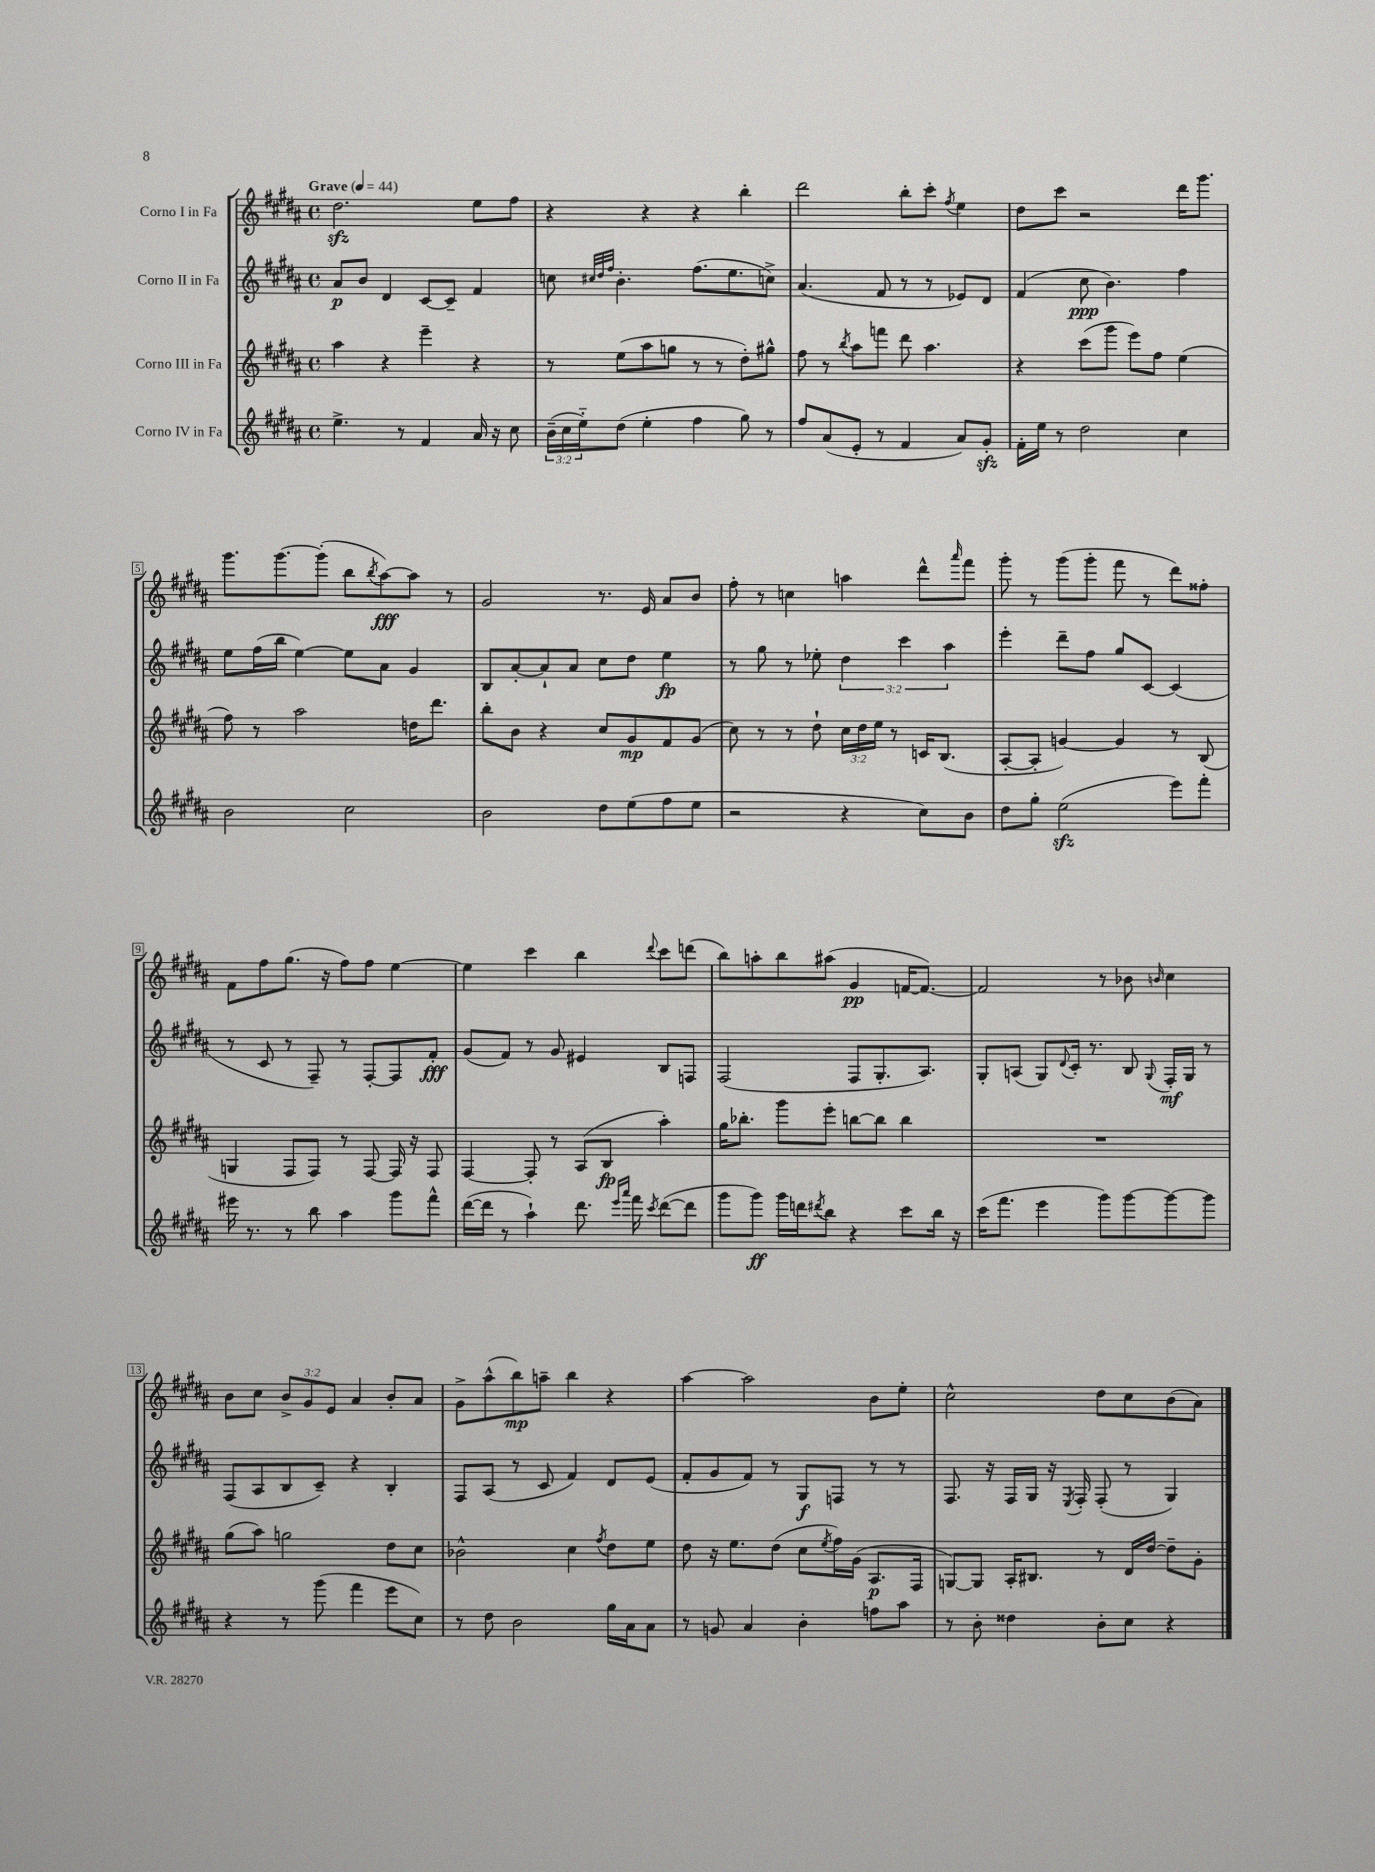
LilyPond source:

<<
\new StaffGroup <<
\new Staff = "s0" \with { instrumentName = "Corno I in Fa" } {
    \clef treble \key b \major \defaultTimeSignature \time 4/4 \override Staff.TupletNumber.text = #tuplet-number::calc-fraction-text \tempo "Grave" 4 = 44
    dis''2.\sfz e''8 fis''8 |
    r4 r4 r4 b''4-. |
    dis'''2 b''8-. cis'''8-. \acciaccatura { fis''8 } e''4 |
    dis''8 cis'''8 r2 dis'''16 gis'''8. |
    gis'''8. gis'''8.~ gis'''8-.( b''8 \acciaccatura { b''8 } ais''8~\fff) ais''8 r8 |
    gis'2 r8. e'16 ais'8 b'8 |
    fis''8-. r8 c''4 a''4 dis'''8-^ \grace { ais'''16 } fis'''8 |
    gis'''8-. r8 gis'''8( gis'''8-. fis'''8 r8 dis'''8) fisis''8-. |
    fis'8 fis''8 gis''8.( r16 fis''8) fis''8 e''4~ |
    e''4 cis'''4 b''4 \appoggiatura { dis'''8 } cis'''8 d'''8( |
    b''8) a''8-. b''8 ais''8( gis'4\pp f'16~ f'8.~) |
    f'2 r8 bes'8 \grace { b'16 } cis''4 |
    b'8 cis''8 \tuplet 3/2 { b'8-> gis'8 e'8 } ais'4 b'8-. ais'8 |
    gis'8-> ais''8-^( b''8\mp) a''8-- b''4 r4 |
    ais''4~ ais''2 b'8 e''8-. |
    cis''2-^ dis''8 cis''8 b'8( ais'8) \bar "|." |
}
\new Staff = "s1" \with { instrumentName = "Corno II in Fa" } {
    \clef treble \key b \major \defaultTimeSignature \time 4/4 \override Staff.TupletNumber.text = #tuplet-number::calc-fraction-text
    ais'8\p b'8 dis'4 cis'8~ cis'8-- fis'4 |
    c''8 \grace { cis''32 dis''32 fis''32 } b'4.-. fis''8.( e''8. c''8->) |
    ais'4.( fis'8 r8 r8 ees'8) dis'8 |
    fis'4( cis''8\ppp b'4.) fis''4 |
    e''8 fis''16( b''16 e''4~) e''8 ais'8 gis'4 |
    b8 ais'8~-. ais'8-! ais'8 cis''8 dis''8 e''4\fp |
    r8 gis''8 r8 ees''8-. \tuplet 3/2 { dis''4 cis'''4 ais''4 } |
    e'''4-. dis'''8-- fis''8 gis''8 cis'8~ cis'4( |
    r8 cis'8 r8 fis8--) r8 fis8~-. fis8 fis'8-.\fff |
    gis'8( fis'8) r8 gis'8 eis'4 b8 f8 |
    fis2( fis8 gis8.-. ais8.) |
    gis8-. a8( gis8) \appoggiatura { dis'8 } cis'16-. r8. b8 \appoggiatura { gis8 } fis16-.\mf gis16 r8 |
    fis8( ais8 b8 cis'8--) r4 b4-. |
    fis8 ais8( r8 cis'8 fis'4) dis'8 e'8( |
    fis'8-. gis'8 fis'8) r8 gis8\f f8 r8 r8 |
    fis8. r16 fis16 gis16 r16 \acciaccatura { e8 } fis16-. fis8-.( r8 gis4) \bar "|." |
}
\new Staff = "s2" \with { instrumentName = "Corno III in Fa" } {
    \clef treble \key b \major \defaultTimeSignature \time 4/4 \override Staff.TupletNumber.text = #tuplet-number::calc-fraction-text
    ais''4 r4 e'''4-- r4 |
    r8 e''8( ais''8 g''8 r8 r8 dis''8-.) gis''8-^ |
    fis''8 r8 \acciaccatura { b''8 } ais''8 f'''8 dis'''8 ais''4. |
    r4 cis'''8( gis'''8 e'''8) fis''8 e''4( |
    fis''8) r8 ais''2 d''16 dis'''8. |
    b''8-. b'8 r4 cis''8 gis'8\mp fis'8 gis'8( |
    cis''8) r8 r8 dis''8-! \tuplet 3/2 { cis''16 dis''16 e''16 } r8 c'16 b8.( |
    ais8~-. ais8-. g'4~) g'4 r8 b8( |
    g4 fis8 fis8) r8 fis8~ fis16 r16 fis8 |
    fis4~ fis8-. r8 ais8( b8\fp ais''4-.) |
    gis''16 bes''8.-. gis'''8 e'''8-. b''8~ b''8 b''4 |
    R1 |
    gis''8( ais''8) g''2 dis''8 cis''8 |
    bes'2-^ cis''4 \acciaccatura { fis''8 } dis''8 e''8 |
    dis''8 r16 e''8. dis''8( cis''8 \acciaccatura { e''8 } fis''16) gis'16( ais8.\p fis16 |
    g8~) g8 ais16-. bis8. r8 dis'16 dis''16~ dis''8-- gis'8-. \bar "|." |
}
\new Staff = "s3" \with { instrumentName = "Corno IV in Fa" } {
    \clef treble \key b \major \defaultTimeSignature \time 4/4 \override Staff.TupletNumber.text = #tuplet-number::calc-fraction-text
    e''4.-> r8 fis'4 ais'16 r16 cis''8 |
    \tuplet 3/2 { b'16--( cis''16 e''16-_) } dis''8( e''4-. fis''4 gis''8) r8 |
    fis''8 ais'8( e'8-. r8 fis'4 ais'8) gis'8-.\sfz |
    fis'16-. e''16 r8 dis''2 cis''4 |
    b'2 cis''2 |
    b'2 dis''8 e''8( fis''8 e''8 |
    r2 r4 cis''8) b'8 |
    dis''8 gis''8-. e''2\sfz( e'''8) fis'''8-. |
    eis'''16 r8. r8 b''8 ais''4 gis'''8 fis'''8-^ |
    dis'''16~( dis'''16 r8 ais''4-!) dis'''8. \grace { e'''16 ais'''16 } fis'''16 \acciaccatura { cis'''8 } dis'''8~( dis'''8 |
    gis'''8 gis'''8\ff) gis'''16 d'''16 \acciaccatura { dis'''8 } b''8 r4 cis'''8 b''16 r16 |
    cis'''16( fis'''8. e'''4 gis'''8) gis'''8~ gis'''8~ gis'''8 |
    r4 r8 gis'''8( fis'''4 e'''8 cis''8) |
    r8 dis''8 b'2 gis''16 ais'16 ais'8 |
    r8 g'8 ais'4 b'4-. f''8 ais''8 |
    r8 b'8-. disis''4 b'8-. cis''8 r4 \bar "|." |
}
>>
>>
\layout { \context { \Score \override BarNumber.stencil = #(make-stencil-boxer 0.1 0.3 ly:text-interface::print) } }
